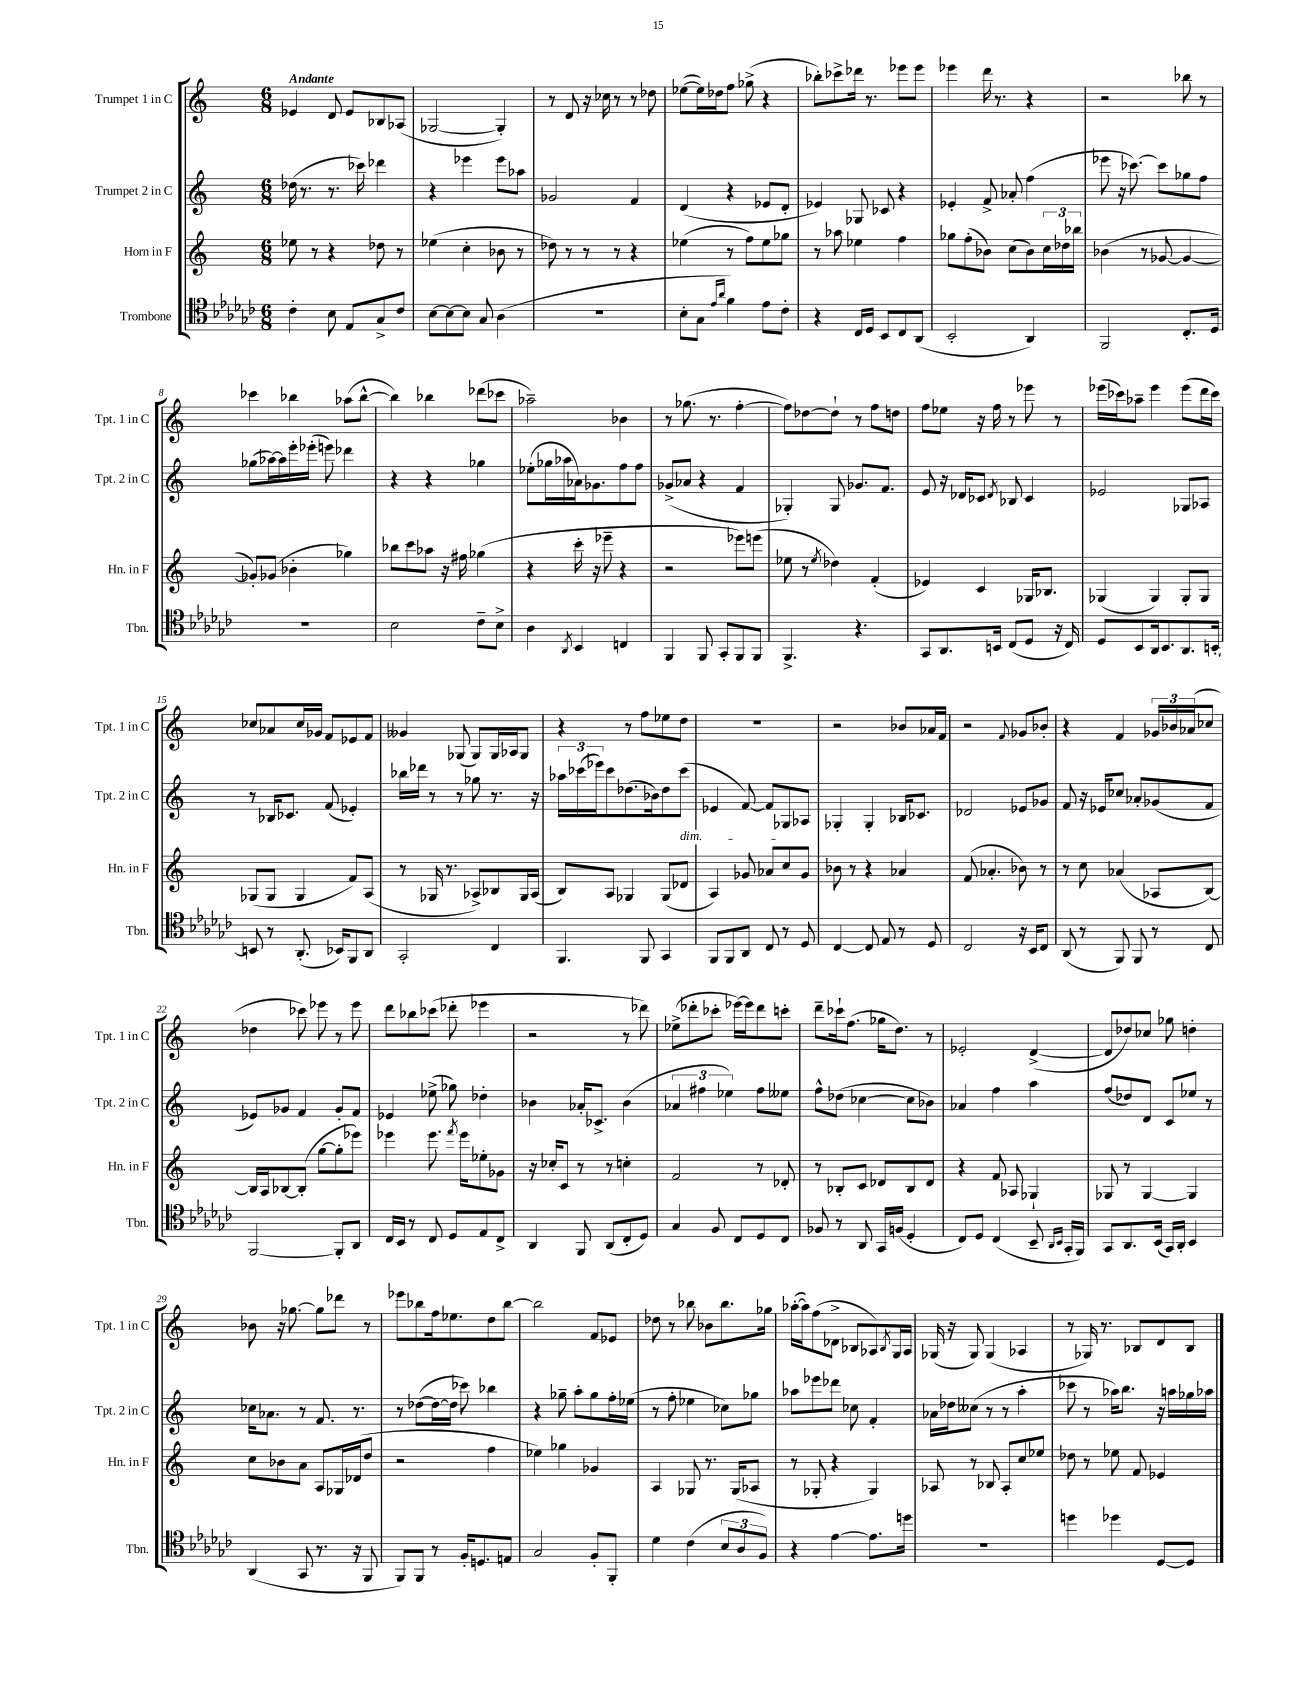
<<
\new StaffGroup <<
\new Staff = "s0" \with { instrumentName = "Trumpet 1 in C" shortInstrumentName = "Tpt. 1 in C" } {
    \clef treble \key c \major \numericTimeSignature \time 6/8 \tempo "Andante"
    ees'4 d'8 ees'8 bes8 aes8( |
    ges2~ ges4-.) |
    r8 d'8 r16 ces''16 r8 r8 des''8 |
    ees''8~( ees''16) des''16 f''8 ges''8->( r4 |
    bes''8-.) ces'''8-> des'''16 r8. ees'''8 ees'''8 |
    ees'''4 d'''16 r8. r4 |
    r2 bes''8 r8 |
    ces'''4 bes''4 aes''8( bes''8~-^ |
    bes''4) bes''4 des'''8( ces'''8 |
    aes''2--) bes'4 |
    r8 ges''8.( r8. f''4~-. |
    f''8) des''8~ des''8-! r8 f''8 d''8 |
    f''8 ees''8 r16 f''16 r8 ees'''8 r8 |
    ees'''16( ces'''16) aes''8-- ees'''4 ees'''8( d'''16 ces'''16) |
    ces''8 aes'8 ces''16 ges'16 f'8 ees'8 f'8 |
    geses'4 ges8( ges8) ges16 aes16 ges8 |
    r4 r8 f''8 ees''8 d''8 |
    R2. |
    r2 bes'8 aes'16 f'16 |
    r2 \appoggiatura { f'8 } ges'8 bes'8-. |
    r4 f'4 \tuplet 3/2 { ges'16 bes'16 aes'16( } ces''8 |
    des''4 ces'''8) ees'''8 r8 ees'''8 |
    d'''8 bes''8 ces'''8( des'''8-. ees'''4 |
    r2 r8 des'''8) |
    ees''8->( des'''8-. ces'''8-. ees'''16~) ees'''16 des'''8 c'''8-. |
    d'''8-- ces'''16-! f''8.( ges''16 d''8.) r8 |
    ees'2-. d'4~->( |
    d'8 des''8) ces''8 ges''8 d''4-. |
    bes'8 r16 ges''8.~ ges''8 des'''8 r8 |
    ees'''8 bes''8 f''16 ees''8. d''8 bes''8~ |
    bes''2 f'8 ees'8 |
    des''8 r8 bes''8 bes'8 bes''8. ges''16 |
    aes''16~-.( aes''16) f''8( des'8-> bes8 aes8) \acciaccatura { bes8 } g16 aes16 |
    ges16( r16 ges8) ges4( aes4 |
    r8 ges16) r8. bes8 d'8 bes8 \bar "|." |
}
\new Staff = "s1" \with { instrumentName = "Trumpet 2 in C" shortInstrumentName = "Tpt. 2 in C" } {
    \clef treble \key c \major \numericTimeSignature \time 6/8
    des''16( r8. r8. ces'''16) des'''4 |
    r4 ees'''4 ees'''8 aes''8 |
    ges'2 f'4 |
    d'4( r4 ees'8 d'8-. |
    ees'4) ges8 ces'8 r4 |
    ees'4-. f'8-> aes'8-. f''4( |
    ees'''8 r16 ces'''8.~) ces'''8 ges''8 f''8 |
    ges''8( aes''16~) aes''16 e'''16-. ees'''16-.( e'''8) des'''4 |
    r4 r4 ges''4 |
    ees''8-.( ges''16 aes''16 aes'16) ges'8. f''8 f''8 |
    ges'8->( aes'8 r4 f'4 |
    ges4-.) ges8 ges'8. f'8. |
    e'8 r16 des'16 ces'8 \acciaccatura { des'8 } bes8 ces'4 |
    ees'2 ges8 aes8 |
    r8 bes16 ces'8. f'8( ees'4-.) |
    bes''16 des'''16 r8 r8 ges''8 r8. r16 |
    \tuplet 3/2 { aes''16 ces'''16( ees'''16) } ces'''8 des''8.( bes'16) des''8 ces'''8\dim( |
    ees'4 f'8~) f'8 ges8\! aes8 |
    ges4-. ges4-. bes16 ces'8. |
    des'2 ees'8 ges'8 |
    f'8 r16 ees'16 ces''8 aes'8-. ges'8( f'8 |
    ees'8) ges'8 f'4 ges'8-. f'8 |
    ees'4 ees''8->( ges''8) des''4-. |
    bes'4 aes'16-. ces'8.-> bes'4( |
    \tuplet 3/2 { aes'4 fis''4 ees''4) } fis''8 eeses''8 |
    f''8-^ des''8( ces''4~ ces''8 bes'8) |
    aes'4 f''4 a''4 |
    f''8( des''8) d'8 c'8 ees''8 r8 |
    ces''16 aes'8. r8 f'8. r8. |
    r8 des''8~( des''16~ des''16 ces'''8) bes''4 |
    r4 ges''8-- a''8-. ges''8 f''16-. ees''16( |
    r8 f''8-. ees''4 ces''8) ges''8 |
    aes''8 ees'''8 des'''8 ces''8 f'4-. |
    aes'16 des''16 ceses''8( r8 r8 a''4-. |
    ces'''8 r8 aes''16) b''8. r16 a''16 ges''16 aes''16 \bar "|." |
}
\new Staff = "s2" \with { instrumentName = "Horn in F" shortInstrumentName = "Hn. in F" } {
    \clef treble \key c \major \numericTimeSignature \time 6/8
    ees''8 r8 r4 des''8 r8 |
    ees''4( c''4-. bes'8 r8 |
    des''8) r8 r8 r8 r4 |
    ees''4( r8 f''8) ees''8 ges''8 |
    r8 aes''8 ees''4 f''4 |
    ges''8 f''8-.( bes'8) c''8( bes'8) \tuplet 3/2 { c''16 des''16 bes''16 } |
    bes'4( r8 ges'8~ ges'4~ |
    ges'8-.) ges'8( bes'4-. ges''4) |
    bes''8 c'''8 aes''8 r16 fis''16 ges''4( |
    r4 c'''16-. r16 ees'''8-- r4 |
    r2 ees'''8) e'''8( |
    ees''8 r8 \acciaccatura { ees''8 } des''4) f'4-.( |
    ees'4) c'4 ges16 bes8. |
    ges4( ges4) ges8-. ges8 |
    ges8( ges8 ges4 f'8) a8( |
    r8 ges16 r8. aes8->) bes8 ges16 aes16( |
    b8) a8 ges4 ges8( des'8 |
    a4) ges'8 aes'8 c''8 ges'8 |
    bes'8 r8 r4 aes'4 |
    f'8( aes'4.-. bes'8) r8 |
    r8 c''8 aes'4( aes8 b8~) |
    b16 a16 bes8~ bes8-.( g''8~ g''8-. ees'''8) |
    ees'''4 ees'''8. \acciaccatura { f'''8 } ees'''16 ees''8-. ges'8 |
    r16 ces''16-. c'8 r8 r8 c''4-. |
    f'2 r8 des'8-. |
    r8 bes8-. c'8 des'8 bes8 des'8 |
    r4 f'8 aes8 ges4-! |
    ges8 r8 ges4~ ges4 |
    c''8 bes'8 a'8 a8 ges16 des'16( d''8 |
    r2 f''4 |
    ees''4) ges''4 ges'4 |
    a4 ges8 r8. ges16( aes8 |
    r8 ges8-. r4 ges4) |
    aes8 r8 bes8 aes8-. c''8 ees''8 |
    des''8 r8 ees''8 f'8 ees'4 \bar "|." |
}
\new Staff = "s3" \with { instrumentName = "Trombone" shortInstrumentName = "Tbn." } {
    \clef tenor \key ges \major \numericTimeSignature \time 6/8
    ces'4-. bes8 ees8 ges8-> ces'8 |
    bes8~ bes8~ bes8 ges8 aes4( |
    R2. |
    bes8-. ges8 \grace { ees'16 aes'16 } f'4) ees'8 ces'8-. |
    r4 ces16 des16 bes,8 ces8 aes,8( |
    bes,2-. aes,4) |
    f,2 ces8.-. des16 |
    R2. |
    bes2 ces'8-- bes8-> |
    aes4 \acciaccatura { aes,8 } bes,4 c4 |
    f,4 f,8 ges,8-. f,8 f,8 |
    f,4.-> r4. |
    ges,8 aes,8. b,16 ces8( des8 r16 ces16) |
    des8 bes,8 aes,16 bes,8. aes,8. b,16~-. |
    b,8 r8 aes,8.-.( bes,16) f,8 aes,8 |
    ges,2-. ces4 |
    f,4. f,8 ges,4 |
    f,8 f,8 aes,8 ces8 r8 des8 |
    ces4~ ces8 ees8 r8 des8 |
    ces2 r16 bes,16 ces8 |
    aes,8( r8 f,8) f,8 r8 ces8 |
    f,2~ f,8-. aes,8 |
    ces16 bes,16 r8 ces8 des8 ees8 ces8-> |
    aes,4 f,8 aes,8( ces8-. des8) |
    ges4 f8 ces8 des8 ces8 |
    fes8 r8 aes,8 ges,16 f16( des4-. |
    ces8) des8 ces4( bes,8-- \grace { aes,16 bes,16 } ges,16-. f,16) |
    ges,8 aes,8. bes,16( ges,16) aes,16-. bes,4 |
    aes,4( ges,8 r8. r16 f,8 |
    f,8) f,8 r8 f16-. d8. e8 |
    ges2 f8-. f,8-. |
    des'4 ces'4( \tuplet 3/2 { bes8 aes8 f8) } |
    r4 ees'4~ ees'8. d''16 |
    R2. |
    d''4 des''4 des8~ des8 \bar "|." |
}
>>
>>
